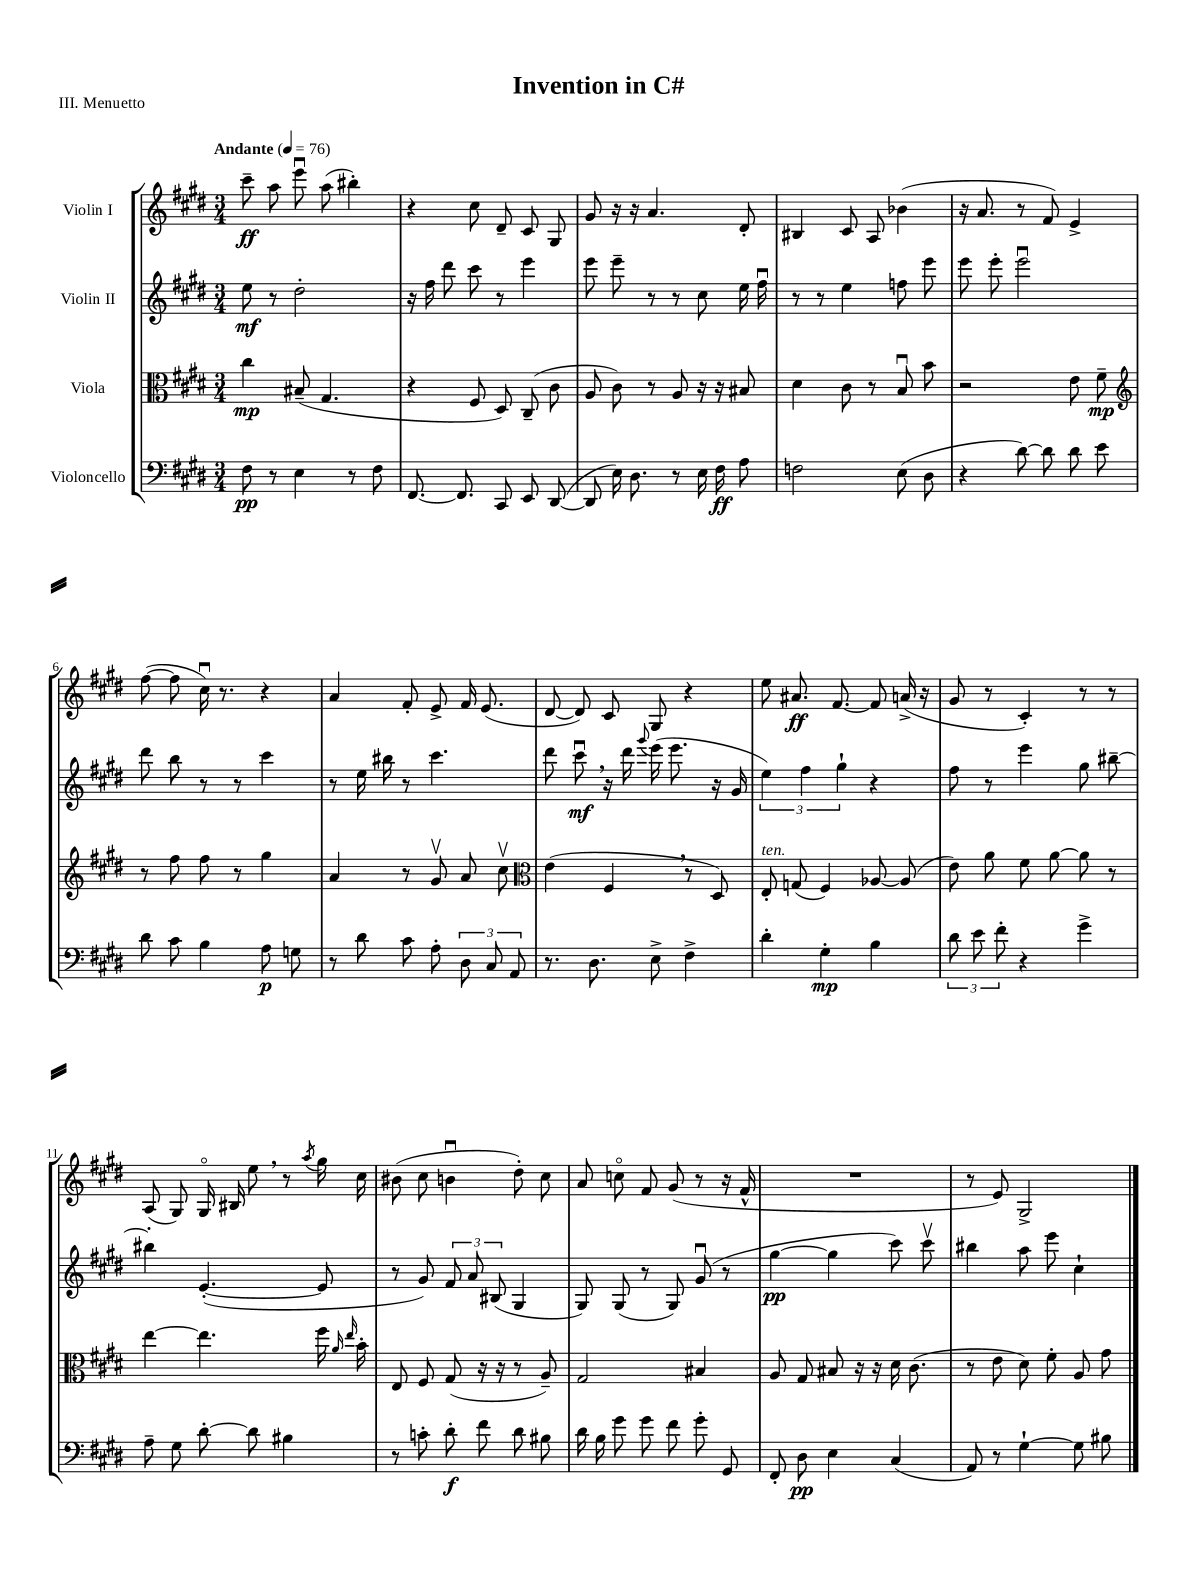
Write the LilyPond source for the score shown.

\header { title = "Invention in C#" piece = "III. Menuetto" }
<<
\new StaffGroup <<
\new Staff = "s0" \with { instrumentName = "Violin I" } {
    \clef treble \key e \major \numericTimeSignature \time 3/4 \tempo "Andante" 4 = 76
    \autoBeamOff cis'''8--\ff a''8 e'''8\downbow a''8( bis''4-.) |
    r4 cis''8 dis'8-- cis'8 gis8 |
    gis'8 r16 r16 a'4. dis'8-. |
    bis4 cis'8 a8 bes'4( |
    r16 a'8. r8 fis'8) e'4-> |
    fis''8~( fis''8 cis''16\downbow) r8. r4 |
    a'4 fis'8-. e'8-> fis'16 e'8.( |
    dis'8~ dis'8) cis'8 gis8 r4 |
    e''8 ais'8.\ff fis'8.~ fis'8 a'16->( r16 |
    gis'8 r8 cis'4-.) r8 r8 |
    a8( gis8) gis16\flageolet bis16 e''8 \breathe r8 \acciaccatura { a''8 } gis''16 cis''16 |
    bis'8( cis''8 b'4\downbow dis''8-.) cis''8 |
    a'8 c''8\flageolet fis'8 gis'8( r8 r16 fis'16-^ |
    R2. |
    r8 e'8) gis2-> \bar "|." |
}
\new Staff = "s1" \with { instrumentName = "Violin II" } {
    \clef treble \key e \major \numericTimeSignature \time 3/4
    \autoBeamOff e''8\mf r8 dis''2-. |
    r16 fis''16 dis'''8 cis'''8 r8 e'''4 |
    e'''8 e'''8-- r8 r8 cis''8 e''16 fis''16\downbow |
    r8 r8 e''4 f''8 e'''8 |
    e'''8 e'''8-. e'''2\downbow |
    dis'''8 b''8 r8 r8 cis'''4 |
    r8 e''16 bis''16 r8 cis'''4. |
    dis'''8 cis'''8\downbow\mf \breathe r16 dis'''16 \appoggiatura { gis'''8 } e'''16( e'''8. r16 gis'16 |
    \tuplet 3/2 { e''4) fis''4 gis''4-! } r4 |
    fis''8 r8 e'''4 gis''8 bis''8~-- |
    bis''4-. e'4.~-.( e'8 |
    r8 gis'8) \tuplet 3/2 { fis'8 a'8 bis8( } gis4 |
    gis8) gis8( r8 gis8) gis'8\downbow( r8 |
    gis''4~\pp gis''4 cis'''8) cis'''8\upbow |
    bis''4 a''8 e'''8 cis''4-! \bar "|." |
}
\new Staff = "s2" \with { instrumentName = "Viola" } {
    \clef alto \key e \major \numericTimeSignature \time 3/4
    \autoBeamOff cis''4\mp bis8--( gis4. |
    r4 fis8 dis8) cis8--( cis'8 |
    a8 cis'8) r8 a8 r16 r16 bis8 |
    dis'4 cis'8 r8 b8\downbow b'8 |
    r2 e'8 fis'8--\mp |
    \clef treble r8 fis''8 fis''8 r8 gis''4 |
    a'4 r8 gis'8\upbow a'8 cis''8\upbow |
    \clef alto e'4( fis4 \breathe r8 dis8) |
    e8-.^\markup { \italic "ten." } g8( fis4) aes8~ aes8( |
    e'8) a'8 fis'8 a'8~ a'8 r8 |
    e''4~ e''4. fis''16 \grace { a'16 e''16 } b'16-. |
    e8 fis8 gis8( r16 r16 r8 a8--) |
    gis2 bis4 |
    a8 gis8 bis8 r16 r16 dis'16 cis'8.( |
    r8 e'8 dis'8) fis'8-. a8 gis'8 \bar "|." |
}
\new Staff = "s3" \with { instrumentName = "Violoncello" } {
    \clef bass \key e \major \numericTimeSignature \time 3/4
    \autoBeamOff fis8\pp r8 e4 r8 fis8 |
    fis,8.~ fis,8. cis,8 e,8 dis,8~( |
    dis,8 e16) dis8. r8 e16 fis16\ff a8 |
    f2 e8( dis8 |
    r4 dis'8~) dis'8 dis'8 e'8 |
    dis'8 cis'8 b4 a8\p g8 |
    r8 dis'8 cis'8 a8-. \tuplet 3/2 { dis8 cis8 a,8 } |
    r8. dis8. e8-> fis4-> |
    dis'4-. gis4-.\mp b4 |
    \tuplet 3/2 { dis'8 e'8 fis'8-. } r4 gis'4-> |
    a8-- gis8 dis'8~-. dis'8 bis4 |
    r8 c'8-. dis'8-.\f fis'8 dis'8 bis8 |
    dis'16 b16 gis'8 gis'8 fis'8 gis'8-. gis,8 |
    fis,8-. dis8\pp e4 cis4( |
    a,8) r8 gis4~-! gis8 bis8 \bar "|." |
}
>>
>>
